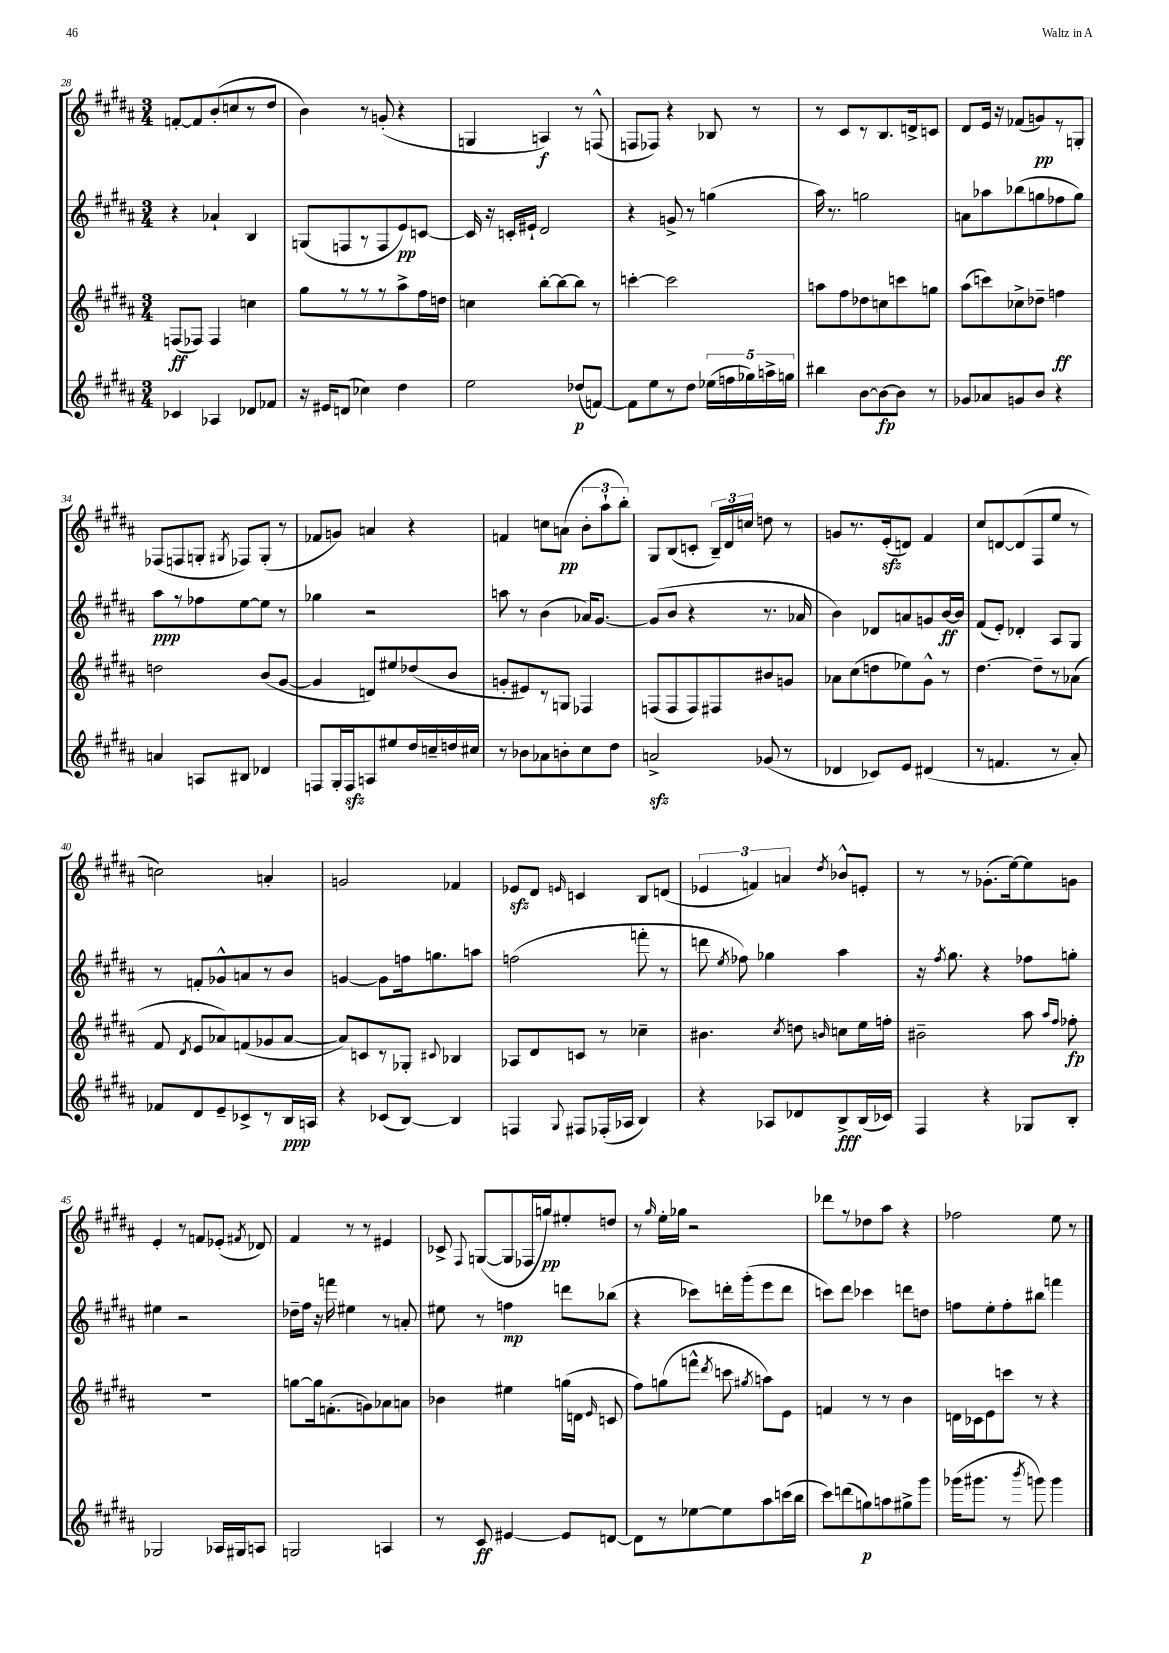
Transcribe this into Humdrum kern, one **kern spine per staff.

**kern	**kern	**kern	**kern
*staff4	*staff3	*staff2	*staff1
*clefG2	*clefG2	*clefG2	*clefG2
*k[f#c#g#d#a#]	*k[f#c#g#d#a#]	*k[f#c#g#d#a#]	*k[f#c#g#d#a#]
*M3/4	*M3/4	*M3/4	*M3/4
4c-	(8F	4r	[8f'
.	8F-)	.	8f]
4A-	4F-	4a-`	(8b'
.	.	.	8cc
8d-	4cc	4B	8r
8f-	.	.	8dd#
=	=	=	=
16r	8gg#	(8G	4b)
16e#	.	.	.
(8d	8r	8F	.
4cc-)	8r	8r	8r
.	8r	8F	(8g'
4dd#	8aa#^	8e)	4r
.	16ff#	[8c	.
.	16dd	.	.
=	=	=	=
2ee	4cc	16c]	4G
.	.	16r	.
.	.	16c'	.
.	.	16e#`	.
.	[8bb'	2d#	4A)
.	8bb_	.	.
(8dd-	8bb]	.	8r
[8f)	8r	.	(8F^^
=	=	=	=
8f]	[4ccc'	4r	8F
8ee	.	.	8F-)
8r	2ccc]	8g^	4r
8dd#	.	8r	.
(20ee-	.	(4gg	8B-
20ff	.	.	.
20gg-)	.	.	.
.	.	.	8r
20aa^	.	.	.
20gg	.	.	.
=	=	=	=
4bb#	8aa	16aa#)	8r
.	.	8.r	.
.	8ff#	.	8c#
[8b	8dd-	2gg	8r
8b_	8cc	.	8.B
8b]	8ccc	.	.
.	.	.	16d^
8r	8gg	.	8c
=	=	=	=
8g-	(8aa#	8a	8d#
8a-	8ccc)	8aa-	16e
.	.	.	16r
8g	8cc-^	(8bb-	(8f-
8b	8dd-~	8gg	8g)
4r	4ff	8ff-	8r
.	.	8gg)	8G'
=	=	=	=
4a	2dd	8aa#	(8F-
.	.	8r	8F
8A	.	8ff-	8G'
.	.	.	8qG#
8B#	.	[8ee	8F-)
4d-	(8b	8ee]	(8G#'
.	[8g#	8r	8r
=	=	=	=
8F	4g#]	4gg-	8f-
16G#'	.	.	8g)
16F	.	.	.
8A	8d)	2r	4a
8ee#	8ee#	.	.
16dd#	(8dd-	.	4r
16cc~	.	.	.
16dd	8b	.	.
16cc#	.	.	.
=	=	=	=
8r	8g'	8aa	4f
8b-	8e#)	8r	.
8a-	8r	(4b	8cc
8b'	8G	.	(8a
8cc#	4F-	16a-)	12b'
.	.	[8.g#	.
.	.	.	12aa#`
8dd#	.	.	.
.	.	.	12bb')
=	=	=	=
2a^	(8F	(8g#]	8G#
.	8F	8b	(8B
.	8F)	4r	8c'
.	8F#	.	24B~)
.	.	.	24d#
.	.	.	24cc
(8g-	8b#	8.r	8dd
8r	8g	.	8r
.	.	16a-	.
=	=	=	=
4d-	8a-	4b)	8g
.	(8cc#	.	8.r
8c-)	8dd	8d-	.
.	.	.	(16e'
8e	8ee-)	8a	8d)
(4d#	8g#^^	8g	4f#
.	8r	[16b	.
.	.	16b]	.
=	=	=	=
8r	[4.dd#	(8f#	8cc#
4.f	.	8e')	[8d
.	.	4d-'	(8d]
.	8dd#~]	.	8F#
8r	8r	8A#	8ee
8a#')	(8a-	8G#	8r
=	=	=	=
8f-	8f#	8r	2cc)
.	8qd#	.	.
8d#	8e	8f'	.
8e~	8a-)	8g-^^	.
8c-^	(8f	8a	.
8r	8g-	8r	4a'
16B	[8a-	8b	.
16A	.	.	.
=	=	=	=
4r	8a-])	[4g	2g
.	8c	.	.
(8c-	8r	8g]	.
[8B)	8G-'	16ff	.
.	.	8.gg	.
.	8qqc#	.	.
4B]	4B-	.	4f-
.	.	8aa	.
=	=	=	=
4F	8A-	(2ff	8e-
.	8d#	.	8d#
8qqG#	.	.	16qqe
8F#	8c	.	4c
(16F-'	8r	.	.
16A-	.	.	.
4B)	4cc-~	8fff'	8B
.	.	8r	(8d
=	=	=	=
4r	4.b#	8ddd	6e-
.	.	8qee	.
.	.	8ff-)	.
.	.	.	6f)
8A-	.	4gg-	.
.	.	.	6a
.	8qcc#	.	.
8d-	8dd	.	.
.	16qqb	.	8qdd#
8B^	8cc	4aa#	8b-^^
(16B	16ee	.	8e'
16c-)	16ff'	.	.
=	=	=	=
4F#	2b#~	16r	8r
.	.	8qff#	.
.	.	8.gg#	.
.	.	.	8r
4r	.	4r	(8.g-'
.	.	.	[16ee)
8G-	8aa#	8ff-	8ee]
.	16qqaa#	.	.
.	16qqff#	.	.
8B'	8ff-'	8gg'	8g
=	=	=	=
2G-	2.r	4ee#	4e'
.	.	2r	8r
.	.	.	8f
16A-	.	.	(8e-'
16G#	.	.	.
.	.	.	8qf#
8A	.	.	8d-)
=	=	=	=
2G	[8gg	16dd-~	4f#
.	.	16ff#	.
.	16gg]	16r	.
.	(8.f'	16fff	.
.	.	4ee#	8r
.	8g)	.	8r
4A	8a-	8r	4e#
.	8a	8a'	.
=	=	=	=
8r	4b-	8ee#	8c-^
.	.	.	8qqF#
8c#	.	8r	([8G
[4e#	4ee#	4ff	8G]
.	.	.	16F-
.	.	.	16gg)
8e#]	(16gg	8ddd	8ee#'
.	16d	.	.
.	16qqe	.	.
[8d	8c	(8bb-	8dd
=	=	=	=
8d]	8ff#)	4r	8r
.	.	.	16qqgg#
8r	(8gg	.	16ee'
.	.	.	16gg-
[8ee-	8fff^^	8ccc-)	2r
.	8qddd#	.	.
8ee-]	8ccc	16ddd'	.
.	.	(16ggg#'	.
.	8qgg#	.	.
8aa#	8aa)	8eee	.
(16ccc	8e	8ddd	.
16bb	.	.	.
=	=	=	=
8ccc#)	4f	8ccc)	8ddd-
(8ddd	.	8ddd#	8r
8gg)	8r	4ccc-	8dd-
8aa	8r	.	8aa#
8gg#^	4b	8ddd	4r
8ggg#	.	8dd	.
=	=	=	=
(16ggg-	16d	8ff	2ff-
8.ggg#	16c-	.	.
.	8e	8ee'	.
8r	8ccc	8ff'	.
8qbbb	.	.	.
8ggg)	8r	8bb#	.
4ggg	4r	4fff	8ee
.	.	.	8r
==	==	==	==
*-	*-	*-	*-
